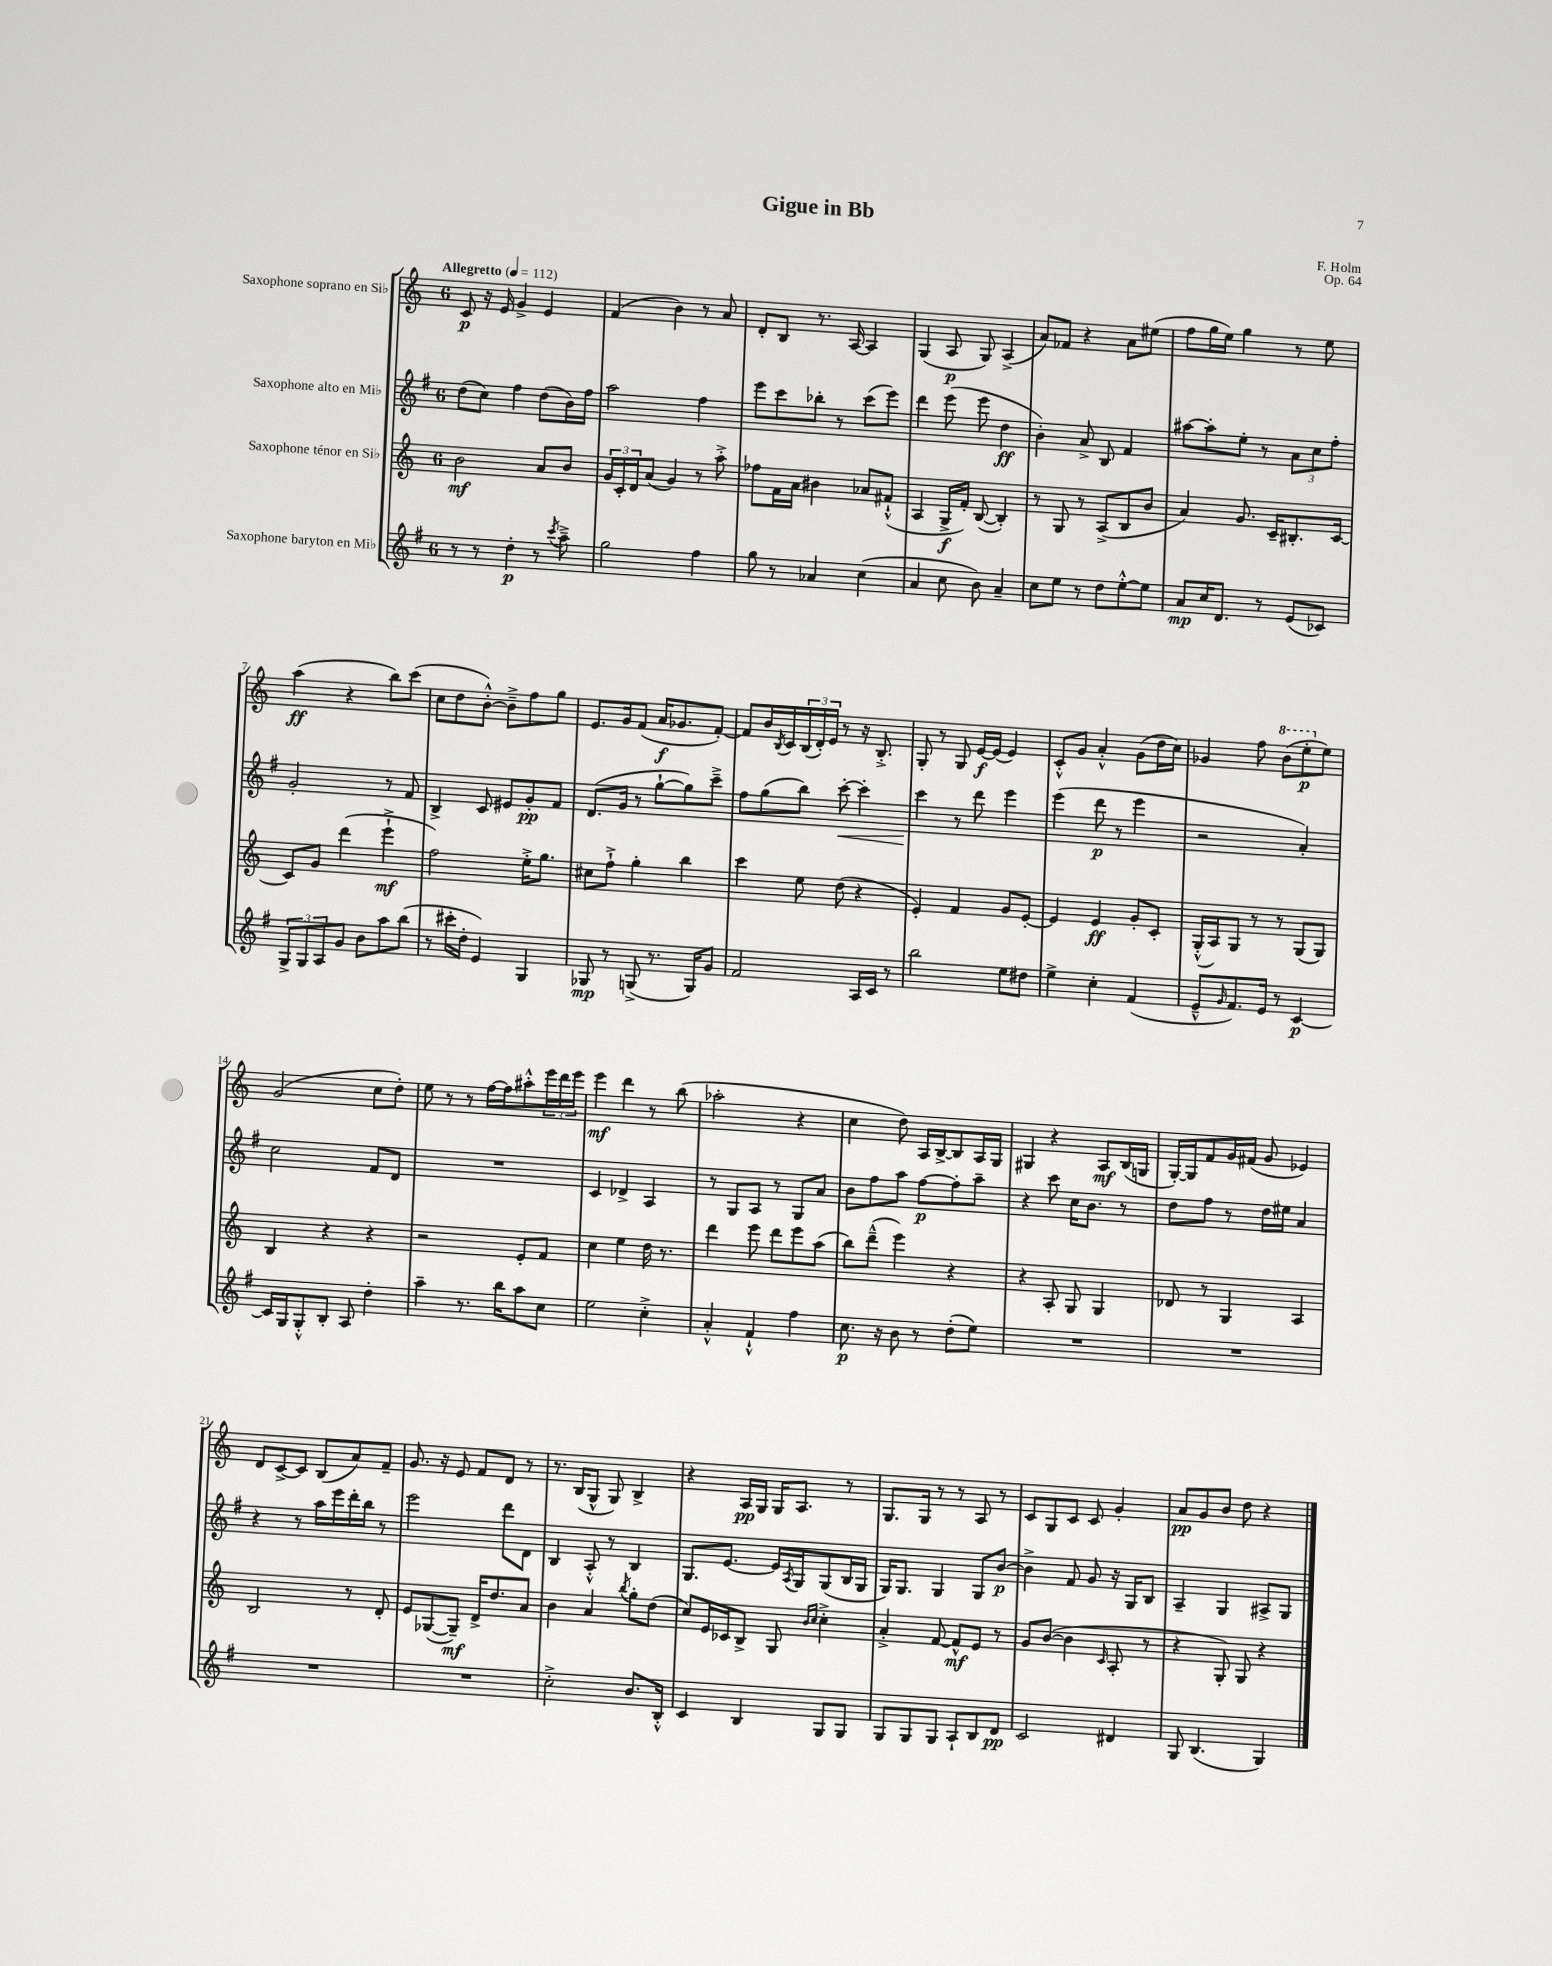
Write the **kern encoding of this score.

**kern	**kern	**kern	**kern
*staff4	*staff3	*staff2	*staff1
*clefG2	*clefG2	*clefG2	*clefG2
*k[f#]	*k[]	*k[f#]	*k[]
*M6/8	*M6/8	*M6/8	*M6/8
*MM112	*MM112	*MM112	*MM112
8r	2b\	(8dd\L	8c/
8r	.	8cc\J)	16r
.	.	.	16e/
4dd'\	.	4ff#\	4g^/
8r	8a/L	(8dd\L	4e/
8qccc/	.	.	.
8aa~^\	8b/J	16b\L)	.
.	.	16ff#\JJ	.
=	=	=	=
2gg\	24g/LL	2aa\	(4f/
.	24c'/	.	.
.	24d/J	.	.
.	(8a/J	.	.
.	4g/)	.	4b\)
4ff#\	8r	4ff#\	8r
.	8aa'^\	.	8a/
=	=	=	=
8gg\	8ff-\L	8eee\L	8d'/L
8r	16f\L	8ccc\	8B/J
.	16a\JJ	.	.
4a-/	4b#\	8bb-'\J	8.r
.	.	8r	.
.	.	.	[16A/
(4cc\	8a-/L	(8ccc\L	4A/]
.	(8f#`^^/J	8eee\J)	.
=	=	=	=
4a/	4A/	4ddd\	(4G/
8cc\	16G^/LL	(8eee\	8A/
.	16f'/JJ)	.	.
8b\)	([8B/	8eee\	8G/)
4a~/	4B'/])	4dd\	(4A^/
=	=	=	=
8cc\L	8r	4b'\)	8a/L)
8ee\J	8G/	.	8f-/J
8r	8r	8a^/	4r
8dd\L	(8A^/L	8B/	.
[8ee'^^\	8B/	4f#/	8a\L
8ee\]J	8b/J	.	(8ee#\J
=	=	=	=
8a/L	4a/)	[8aa#\L	8ff\L
16cc/K	.	8aa#'\]	16gg\L
8.d/J	.	.	16ee\JJ)
.	8.g/	8ee'\J	4gg\
8r	.	8r	.
.	16c~/LK	.	.
(8e/L	8.B#'/	12a\L	8r
.	.	12cc\	.
8c-/J)	.	.	8ee\
.	.	12ff#'\J	.
.	[16c/Jk	.	.
=	=	=	=
12G^/L	8c/]L	2g'/	(4aa\
12G/	.	.	.
.	8g/J	.	.
12A/	.	.	.
8g/J	(4ddd\	.	4r
8b\L	.	.	.
8aa\	4eee`^\	8r	8bb\L)
(8bb\J	.	8f#/	(8ccc\J
=	=	=	=
8r	2ff\)	4B^/	8cc\L
16ccc#'\LL	.	.	8dd\
16dd'\JJ	.	.	.
4e/)	.	8c/	[8b'^^\J)
.	.	8e#/L	8b~^\]L
4G/	16ee'^\LK	8g'/	8ff\
.	8.gg\J	.	.
.	.	8f#/J	8gg\J
=	=	=	=
8G-/	8cc#\L	(8.d/L	8.e/L
8r	8ff`^\J	.	.
.	.	16g/Jk	16g/k
(8G^/	4gg'\	8r	(8f/J
8.r	.	[8gg`\L	16a/LK
.	.	.	8.g-/
.	4bb\	8gg\])	.
16G/LK)	.	.	.
8g/J	.	8ccc~^\J	[8f'/J)
=	=	=	=
2f#/	4ccc\	8ff#\L	8f/]L
.	.	(8gg\	16b/L
.	.	.	8qB/
.	.	.	16c/
.	8ee\	8bb\J)	(24B/
.	.	.	24d'/)
.	.	.	24e/JJ
.	(8dd\	[8ccc'\	8r
16A/LL	4r	4ccc'\]	16r
16c/JJ	.	.	8.B'^/
8r	.	.	.
=	=	=	=
2bb\	4e'/)	4ccc\	8G'/
.	.	.	8r
.	4f/	8r	8G/
.	.	8ddd\	[16e/LL
.	.	.	(16e/]JJ
8ee\L	8g/L	4eee\	4e/)
8dd#\J	[8e'/J	.	.
=	=	=	=
4ee^\	4e/]	(4eee\	8c'^^/L
.	.	.	8g/J
4cc'\	4e/	8ddd\	4a'^^/
.	.	8r	.
(4f#/	8g'/L	4eee\	(8g\L
.	8c'/J	.	16dd\L
.	.	.	16cc\JJ)
=	=	=	=
8e~^^/L	(16G'^^/LL	2r	4g-/
.	16A/J)	.	.
16qqg/	.	.	.
8.f#/)	8G/J	.	.
.	8r	.	8ff\
16e/Jk	.	.	.
8r	8r	.	(8bb\L
[4c/	(8G/L	4a'/)	8eee'\
.	8G/J)	.	8ee\J)
=	=	=	=
16c/]LL	4B/	2cc\	(2g/
16G/J	.	.	.
8G'^^/	.	.	.
8B'/J	4r	.	.
8A/	.	.	.
4dd'\	4r	8f#/L	8cc\L
.	.	8d/J	8dd'\J)
=	=	=	=
4aa~\	2r	2.r	8ee\
.	.	.	8r
8.r	.	.	8r
.	.	.	[16ff\LL
16bb\LK	.	.	16ff\]J
8aa\	8e'/L	.	8aa#'^^\
8cc\J	8f/J	.	24eee\L
.	.	.	24ddd\
.	.	.	24eee\JJ
=	=	=	=
2ee\	4cc\	4c/	4eee\
.	4ee\	4d-^/	4ddd\
4cc'^\	16dd\	4A/	8r
.	8.r	.	.
.	.	.	(8bb\
=	=	=	=
4a'^^/	4ddd\	8r	2aa-'\
.	.	8G/L	.
4f#`^^/	8eee\	8A/J	.
.	8ddd\L	8r	.
4ff#\	8eee\	8G/L	4r
.	(8aa\J	8a/J	.
=	=	=	=
8.cc\	8bb\L)	8b\L	4cc\
.	(8ddd~^^\J	8ff#\	.
16r	.	.	.
8b\	4eee\)	8aa\J	8dd\)
8r	.	[8ff#\L	16A/LL
.	.	.	[16B^/J
(8dd'\L	4r	8ff#'\]	8B/]
8ee\J)	.	8aa~\J	16A/L
.	.	.	16G/JJ
=	=	=	=
2.r	4r	4r	4G#/
.	8A'/	8ccc\	4r
.	8G/	16cc\LK	.
.	.	8.b\J	.
.	4G/	.	8A/L
.	.	8r	(16B/L
.	.	.	16G/JJ
=	=	=	=
2.r	8d-/	8dd\L	[16G'/LL)
.	.	.	16G/]J
.	8r	8ff#\J	8f/
.	4G/	8r	16g/L
.	.	.	(16f#/JJ
.	.	16dd\LL	8g/
.	.	16ee#\JJ	.
.	4A/	4a/	4e-/)
=	=	=	=
2.r	2B/	4r	8d/L
.	.	.	[8c^/
.	.	8r	8c/]J
.	.	16aa\LL	(8B/L
.	.	16eee\	.
.	8r	16ddd'\	8a/)
.	.	16bb\JJ	.
.	8d'/	8r	8f~/J
=	=	=	=
2.r	8e/L	2eee\	8.g/
.	([8G-/	.	.
.	.	.	16r
.	8G-~/]J)	.	8e/
.	16d^/LK	.	8f/L
.	8.dd/	.	.
.	.	8ddd\L	8d/J
.	8a/J	8d\J	8r
=	=	=	=
2cc'^\	4b\	4B/	8.r
.	.	.	(16B/LK
.	4a/	8A'^^/	8G^^/J
.	.	8r	8G/)
.	8qbb/	.	.
8.b/L	8gg'\L	4B/	4B^/
.	(8dd\J	.	.
16B'^^/Jk	.	.	.
=	=	=	=
4c/	8cc/L)	8.G/L	4r
.	16e/L	.	.
.	16c-/J	[8.e/J	.
4B/	8B^/J	.	16A/LL
.	.	.	16G/JJ
.	8G/	16e/]LL	16G/LK
.	.	8qA/	.
.	.	16G/J	8.A/J
.	16qqb/LL	.	.
.	16qqcc/JJ	.	.
8G/L	4cc'^\	(8G/	.
8G/J	.	16B/L	8r
.	.	16G/JJ	.
=	=	=	=
8G/L	4a'^/	16G/LK)	8.G/L
.	.	8.G/J	.
8G/	.	.	.
.	.	.	16G/Jk
8G/J	[8f/	4G/	8r
8A`/L	8f^^/]L	.	8r
8B/	8e/J	8G/L	8A/
8d/J	8r	[8b/J	8r
=	=	=	=
2c/	8g/L	4b^\]	8c/L
.	([8b/J	.	8G/
.	4b\]	8f#/	8c/J
.	.	8g/	8c/
.	16qqc/	.	.
4d#/	8A'/	16r	4g'/
.	.	16G/LK	.
.	8r	8B/J	.
=	=	=	=
8G/	4r	4A~/	8a/L
(4.B/	.	.	8g/
.	8G'/)	4G/	8b/J
.	8G/	.	8dd\
4G/)	4r	8A#^/L	4r
.	.	8G/J	.
==	==	==	==
*-	*-	*-	*-
